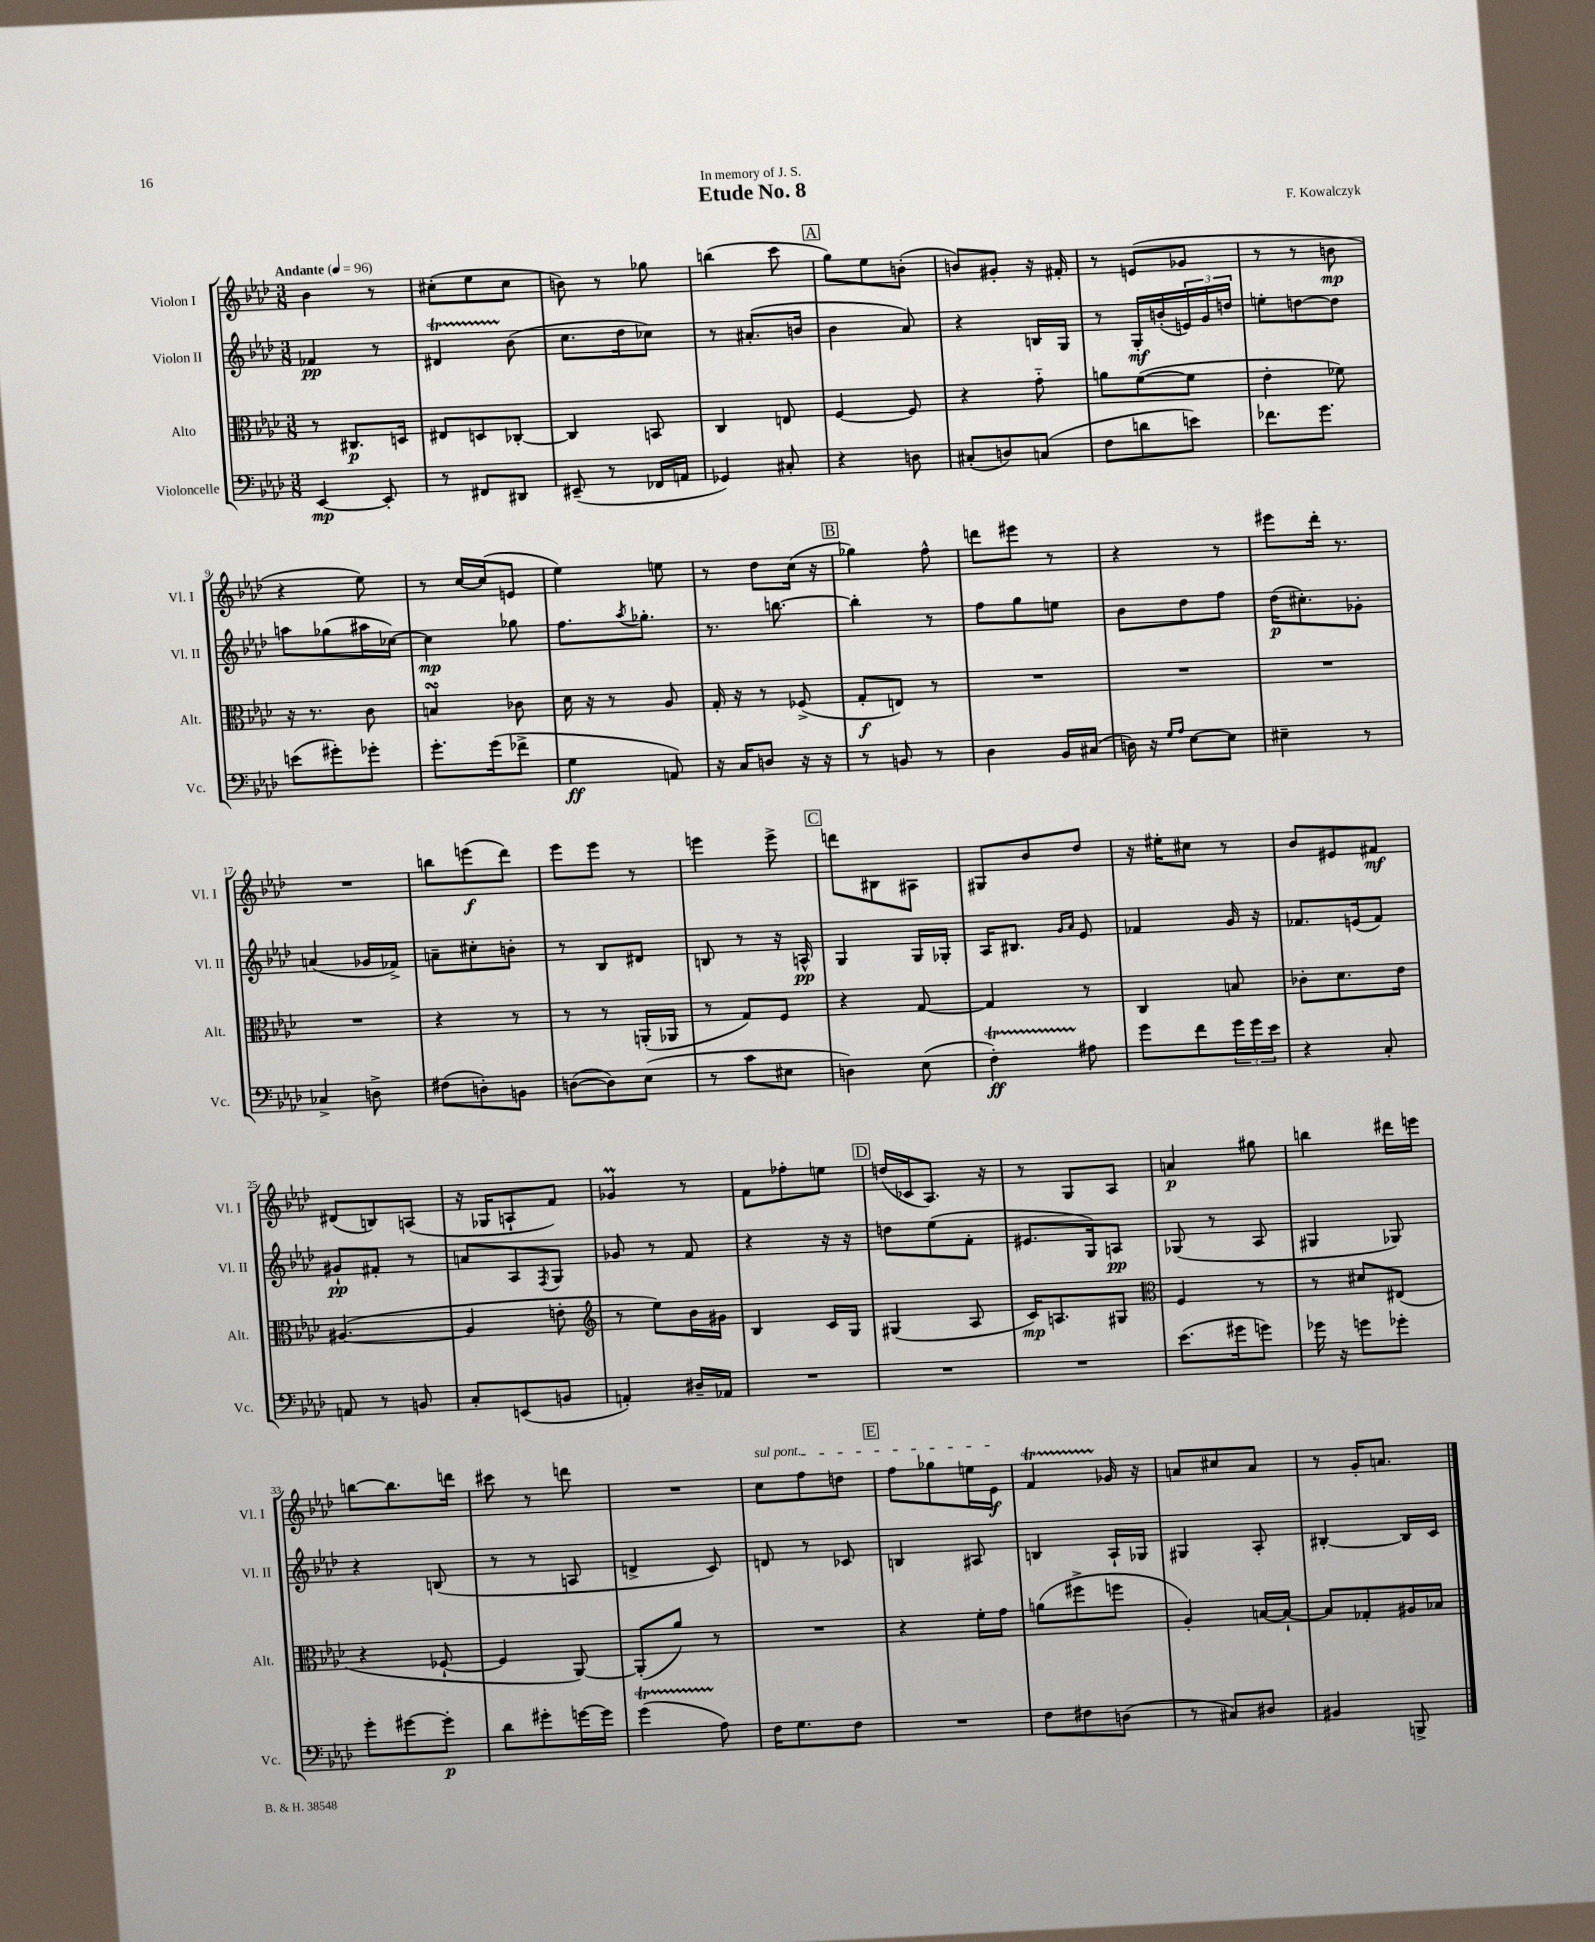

**kern	**kern	**kern	**kern
*staff4	*staff3	*staff2	*staff1
*clefF4	*clefC3	*clefG2	*clefG2
*k[b-e-a-d-]	*k[b-e-a-d-]	*k[b-e-a-d-]	*k[b-e-a-d-]
*M3/8	*M3/8	*M3/8	*M3/8
*MM96	*MM96	*MM96	*MM96
[4EE-	8r	4f-	4b-
.	8.C#	.	.
8EE-']	.	8r	8r
.	16D	.	.
=	=	=	=
8r	8E#	4d#	(8cc#'
8FF#	8D	.	8ee-
8DD#	[8C-'	(8b-	8cc#
=	=	=	=
(8EE#~	4C-]	8.cc	8b)
8r	.	.	8r
.	.	16dd-	.
16FF-	8BB	8cc-)	8gg-
16AA	.	.	.
=	=	=	=
4GG-)	4C	8r	(4bb
.	.	(8.a#'	.
8C#'	8E	.	8ccc
.	.	16b	.
=	=	=	=
4r	[4F	4b-	8gg)
.	.	.	8ee-
8D	8F]	8a-)	(8b'
=	=	=	=
(8C#'	4r	4r	8b)
8D)	.	.	8g#'
(8C	8g'~	16B	16r
.	.	16G	16f#'
=	=	=	=
8F	8a	8r	8r
8d	([8f	16G'	(8e
.	.	(16b'	.
8e)	8f]	24e)	8g-
.	.	24g	.
.	.	24dd	.
=	=	=	=
8.f-	4e-'	8ee'	8r
.	.	[8dd	8r
8.g	.	.	.
.	8f-)	8dd]	8b
=	=	=	=
(8e	16r	8aa	4r
.	8.r	.	.
8g#')	.	(8gg-	.
8g-'	8c	16aa#	8ee-)
.	.	[16cc-)	.
=	=	=	=
8.g'	4B	4cc-]	8r
.	.	.	[16cc
(16g	.	.	(16cc]
8f-^	8c-	8gg-	8e
=	=	=	=
4G	16d-	8.ff	4ee-)
.	16r	.	.
.	8r	.	.
.	.	8qaa-	.
.	.	8.gg-'	.
8AA)	8A-	.	8ee
=	=	=	=
16r	16G'	8.r	8r
16C	16r	.	.
8D	8r	.	8dd-
.	.	[8.bb	.
16r	(8F-^	.	(16cc
16r	.	.	16r
=	=	=	=
8r	8G'	4bb']	4gg-)
8BB	8E)	.	.
8r	8r	8r	8ff^^
=	=	=	=
4D-	4.r	8ff	8ddd
.	.	8gg	8eee#
16BB-	.	8ee	8r
(16C#	.	.	.
=	=	=	=
16D)	4.r	8b-	4r
16r	.	.	.
16qqG	.	.	.
16qqA-	.	.	.
[8E-	.	8dd-	.
8E-]	.	8ff	8r
=	=	=	=
4E#~	4.r	(16dd-	8eee#
.	.	8.cc#')	.
.	.	.	16ddd-'
.	.	.	8.r
8r	.	8g-'	.
=	=	=	=
4C-^	4.r	(4a	4.r
8D^	.	16g-	.
.	.	16f-^)	.
=	=	=	=
(8F#	4r	8a~	8bb
8D')	.	8cc#'	(8eee
8BB	8r	8b'	8ddd-)
=	=	=	=
([8D	8r	8r	8eee-
8D])	8r	8B-	8eee-
(8E-	(16AA'	8d#	8r
.	16AA-	.	.
=	=	=	=
8r	8r	8B	4eee
8c	8G)	8r	.
8E#	8F	16r	8eee^
.	.	16A^^	.
=	=	=	=
4D)	4r	4G	8ddd
.	.	.	8B#
(8E-	[8G	16G	8A#
.	.	16G-'	.
=	=	=	=
4F')	4G]	16A-	8G#
.	.	8.B#	.
.	.	.	8b-
.	.	16qqg	.
.	.	16qqa-	.
8A#	8r	8e-	8dd-
=	=	=	=
8g	4C	4f-	16r
.	.	.	16ee#'
8f	.	.	8cc#
24g	8B	16g	8r
24g	.	.	.
.	.	16r	.
24e-	.	.	.
=	=	=	=
4r	8c-'	8.f-	8b-
.	8.d-	.	8e#
.	.	(16e	.
8C'	.	8f-)	8f#
.	16e-	.	.
=	=	=	=
8AA	([4.A#	8g#`	(8d#
8r	.	8f#'	8B)
8BB	.	8r	(8A
=	=	=	=
8C'	4A#]	8a	16r
.	.	.	16G-
(8EE	.	8A-	8A`
.	.	8qF	.
8BB	8e'	8G	8f)
=	=	=	=
*	*clefG2	*	*
4AA')	8r	8g-	4g-
.	8ee-)	8r	.
16D#~	16b-	8f	8r
16AA-	16g#	.	.
=	=	=	=
4.r	4B-	4r	8f
.	.	.	8ff-'
.	16c	16r	8ee
.	16G	16r	.
=	=	=	=
4.r	(4G#	8dd	(16dd
.	.	.	16c-
.	.	(8ee-	8.A-)
.	8A-	8f'	.
.	.	.	16r
=	=	=	=
4.r	16c)	8.e#	8r
.	8.A	.	.
.	.	.	8G
.	.	16G)	.
.	8G#	8A	8A-
=	=	=	=
*	*clefC3	*	*
(8.e-	4F	(8G-	4a
.	.	8r	.
16g#	.	.	.
8g)	8r	8A-	8gg#
=	=	=	=
16g-	8r	4G#	4bb
16r	.	.	.
8g	8d#	.	.
8g-'	(8E#	8G-)	16ddd#
.	.	.	16eee
=	=	=	=
8g'	4r	4r	[8bb
[8g#	.	.	8.bb]
8g#']	[8F-`	(8B	.
.	.	.	16ddd
=	=	=	=
8d-	4F-]	8r	8ccc#
8g#'	.	8r	8r
[16g	[8AA-)	8A	8ddd
16g]	.	.	.
=	=	=	=
(4g	(8AA-']	4d^	4.r
.	8a-)	.	.
8A-)	8r	8c)	.
=	=	=	=
16F	4.r	8d	8cc
8.G	.	.	.
.	.	8r	8ff
8F	.	8c-	8dd
=	=	=	=
4.r	4r	4B	8ff
.	.	.	8gg-
.	16f'	8A#	16ee
.	16g	.	16e-
=	=	=	=
8F	(8a	4B	4f
8F#	8ff#^	.	.
(8D	8ff	16A-`	16g-
.	.	16G-	16r
=	=	=	=
8r	4A-')	4G#	8a
8C#)	.	.	8cc#
8D#	[16B	8A-'	8a
.	16B`_	.	.
=	=	=	=
4BB#	8B]	[4B#'	8r
.	8G-'	.	16g'
.	.	.	8.a
8BBB^	16A#	16B#]	.
.	16B-	16c	.
==	==	==	==
*-	*-	*-	*-
